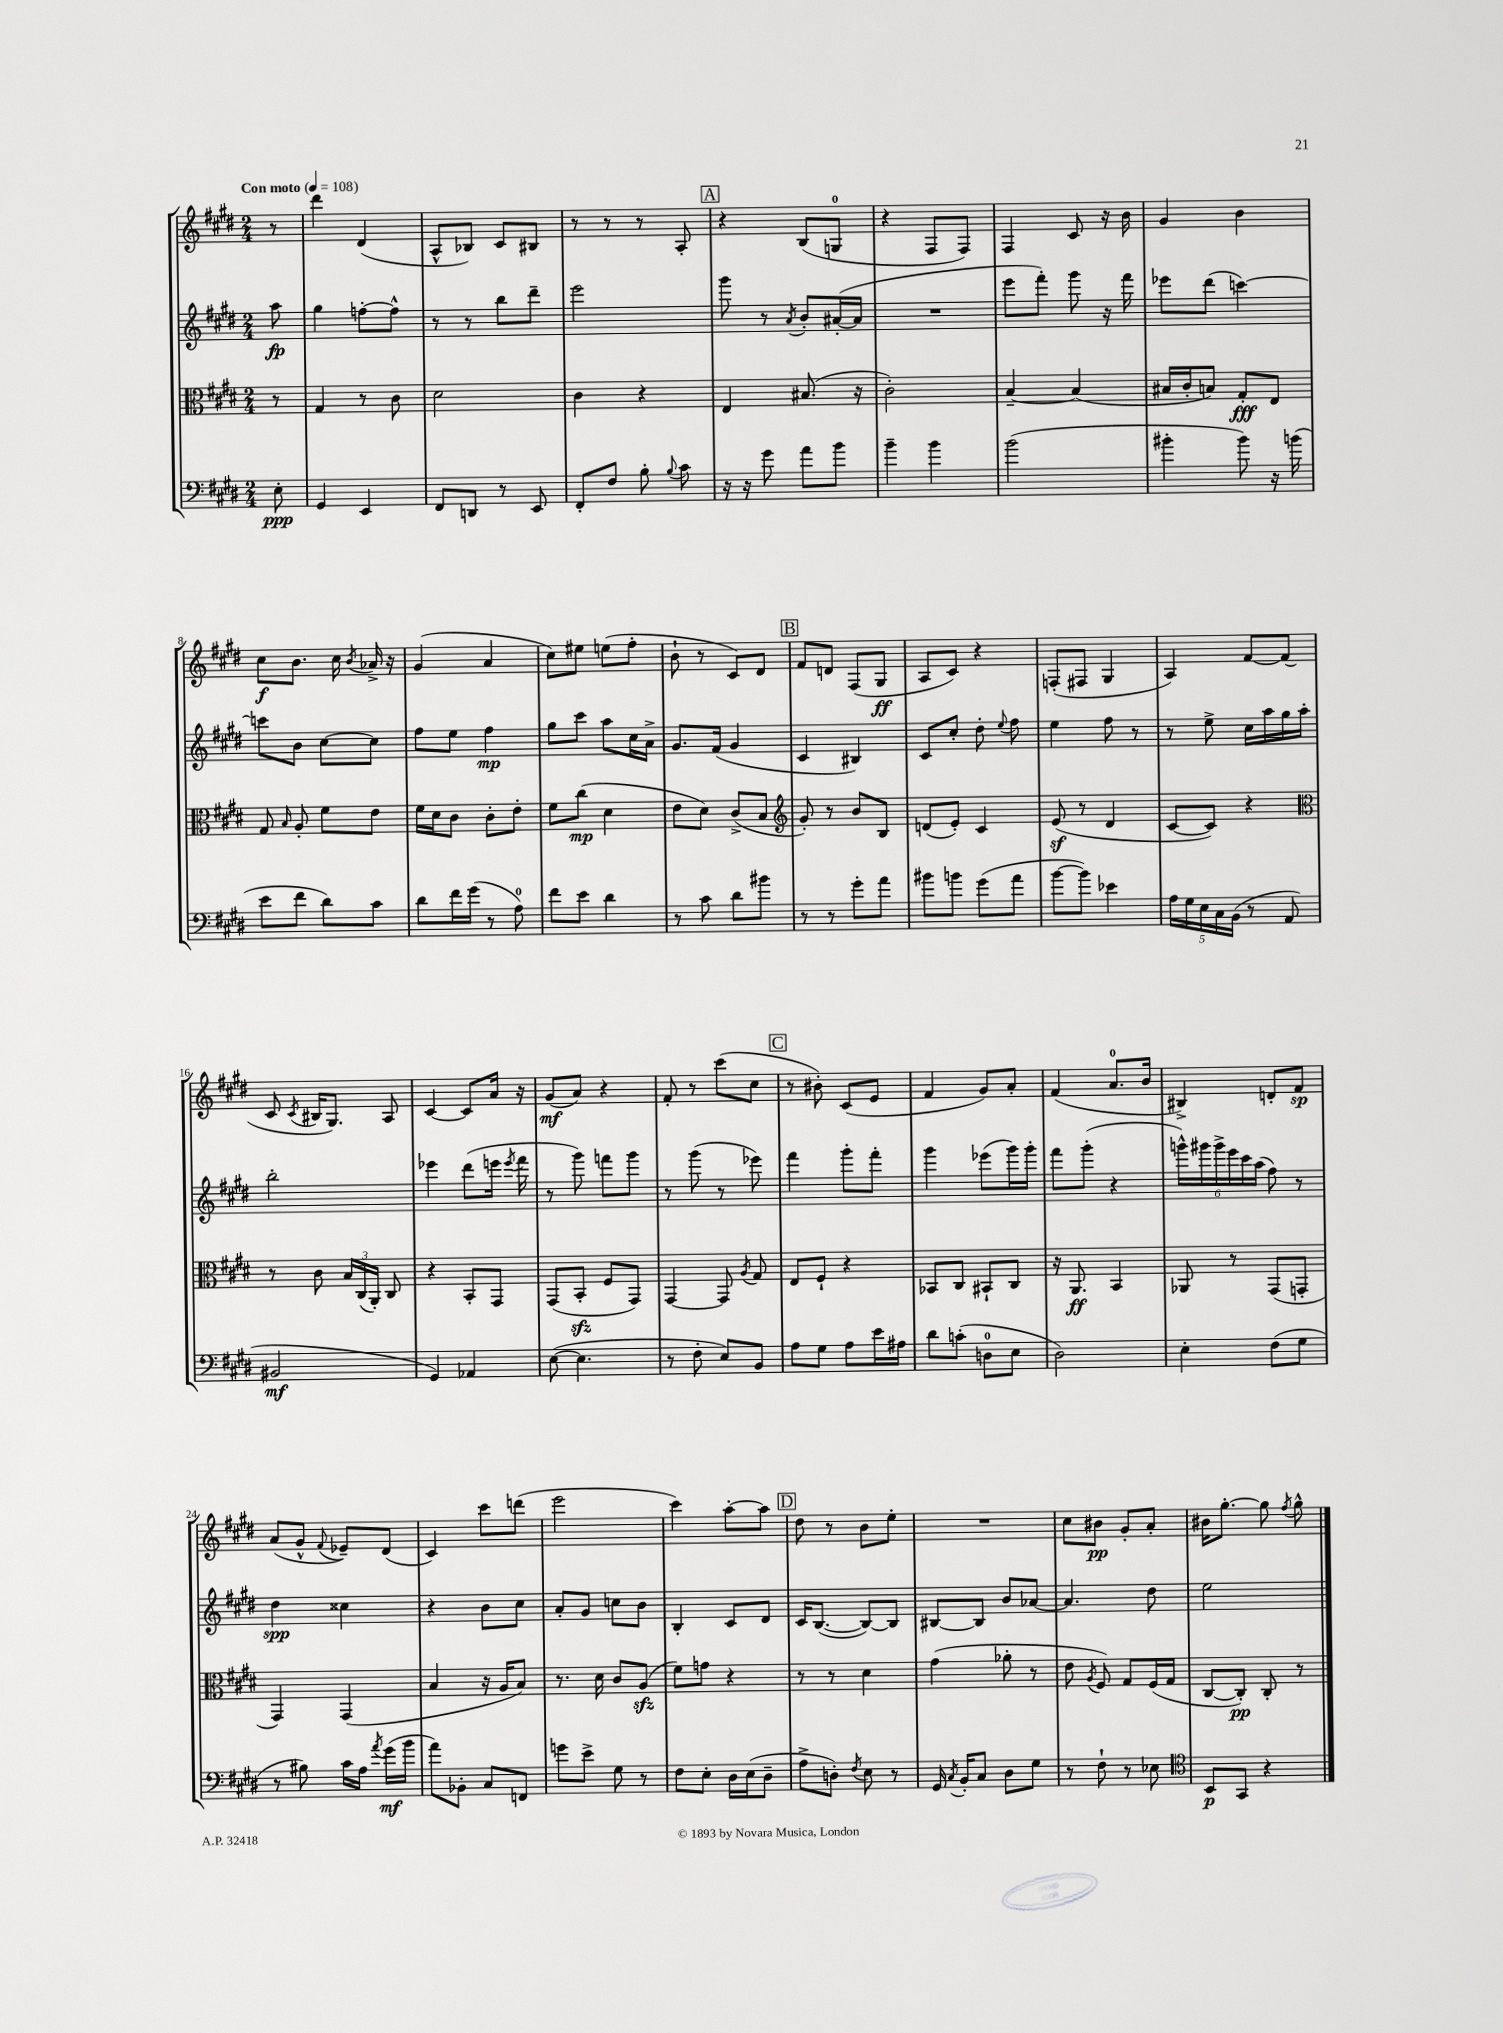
<<
\new StaffGroup <<
\new Staff = "s0" {
    \clef treble \key e \major \numericTimeSignature \time 2/4 \partial 8 \tempo "Con moto" 4 = 108
    \autoBeamOff r8 |
    dis'''4 dis'4( |
    a8[-^ bes8]) cis'8[ bis8] |
    r8 r8 r8 a8-. |
    \mark \markup { \box "A" } r4 b8[( g8]-0 |
    r4 fis8[ fis8]) |
    fis4 cis'8 r16 b'16 |
    gis'4 b'4 |
    cis''8[\f b'8.] cis''16 \acciaccatura { b'8 } aes'16-> r16 |
    gis'4( a'4 |
    cis''8[) eis''8] e''8[( fis''8]-. |
    b'8-! r8 cis'8[) dis'8] |
    \mark \markup { \box "B" } fis'8[ d'8] fis8[( gis8]\ff |
    a8[ cis'8]) r4 |
    f8[-.( fis8] gis4 |
    a4) fis'8[~ fis'8]( |
    cis'8 \acciaccatura { cis'8 } bis16[ gis8.]) a8 |
    cis'4~ cis'8[ a'16] r16 |
    gis'8[\mf( a'8]) r4 |
    fis'8-. r8 cis'''8[( cis''8] |
    \mark \markup { \box "C" } r8 bis'8-.) cis'8[( e'8] |
    fis'4 gis'8[) a'8]-. |
    fis'4( a'8.[-0 b'16] |
    bis4->) d'8[-. fis'8]\sp |
    a'8[( gis'8]-^ \appoggiatura { fis'8 } ees'8[--) dis'8]( |
    cis'4) cis'''8[ d'''8]( |
    e'''2 |
    cis'''4) a''8[~-. a''8] |
    \mark \markup { \box "D" } dis''8 r8 b'8[ e''8]-. |
    R2 |
    cis''8[ bis'8]\pp gis'8[-. a'8]-. |
    bis'16[ gis''8.]~-. gis''8 \acciaccatura { fis''8 } gis''8-^ \bar "|." |
}
\new Staff = "s1" {
    \clef treble \key e \major \numericTimeSignature \time 2/4 \partial 8
    \autoBeamOff a''8\fp |
    gis''4 f''8[~-. f''8]-^ |
    r8 r8 b''8[ dis'''8]-- |
    e'''2 |
    \mark \markup { \box "A" } gis'''8 r8 \acciaccatura { a'8 } b'8[-. ais'16~-.( ais'16] |
    R2 |
    e'''8[ fis'''8]-.) gis'''8 r16 fis'''16 |
    ees'''8[ dis'''8]( c'''4~) |
    c'''8[ b'8] cis''8[~ cis''8] |
    fis''8[ e''8] fis''4\mp |
    gis''8[ cis'''8] a''8[ cis''16 a'16]-> |
    gis'8.[ fis'16]( gis'4 |
    \mark \markup { \box "B" } cis'4 bis4) |
    cis'8[ cis''8]-. dis''8-. \appoggiatura { e''8 } fis''8 |
    e''4 fis''8 r8 |
    r8 e''8-> cis''16[ a''16 gis''16 a''16]-. |
    b''2-. |
    ees'''4 dis'''8[( e'''16] \acciaccatura { e'''8 } fis'''16 |
    r8 gis'''8) f'''8[ gis'''8] |
    r8 gis'''8( r8 ees'''8) |
    \mark \markup { \box "C" } fis'''4 gis'''8[-. fis'''8]-. |
    gis'''4 ees'''8[( gis'''16) gis'''16]-. |
    fis'''8[ gis'''8]-.( r4 |
    \tuplet 6/4 { g'''16[-^) gis'''16 gis'''16-> e'''16 cis'''16 a''16]( } fis''8) r8 |
    dis''4\spp cisis''4 |
    r4 b'8[ cis''8] |
    a'8[-. gis'8] c''8[ b'8] |
    b4-. cis'8[ dis'8] |
    \mark \markup { \box "D" } cis'16[ b8.]~( b8[~) b8] |
    bis8[~ bis8] b'8[ aes'8]~ |
    aes'4. dis''8 |
    e''2 \bar "|." |
}
\new Staff = "s2" {
    \clef alto \key e \major \numericTimeSignature \time 2/4 \partial 8
    \autoBeamOff r8 |
    gis4 r8 cis'8 |
    dis'2 |
    cis'4 r4 |
    \mark \markup { \box "A" } e4 bis8.( r16 |
    cis'2-.) |
    b4~-- b4( |
    bis16[ cis'16-. b8]) gis8[-.\fff e8] |
    gis8 \grace { b16 } a8-. fis'8[ e'8] |
    fis'16[ dis'16 cis'8] cis'8[-. e'8]-. |
    fis'8[ cis''8]\mp( dis'4 |
    e'8[ dis'8]) cis'8[->( b8] |
    \mark \markup { \box "B" } \clef treble gis'8-.) r8 b'8[ b8] |
    d'8[( e'8]-.) cis'4 |
    e'8\sf( r8 dis'4 |
    cis'8[~ cis'8]) r4 |
    \clef alto r8 cis'8 \tuplet 3/2 { b16[ cis16( a,16]-.) } cis8 |
    r4 b,8[-. gis,8] |
    gis,8[( b,8]-.\sfz fis8[ gis,8]) |
    gis,4~ gis,8 \acciaccatura { a8 } gis8 |
    \mark \markup { \box "C" } e8[ fis8]-! r4 |
    bes,8[ cis8] bis,8[-! cis8] |
    r16 a,8.\ff b,4 |
    aes,8 r8 gis,8[( g,8]-. |
    gis,4) gis,4( |
    b4 r16 a16[ b8]) |
    r8. dis'16 cis'8[ a8]\sfz( |
    fis'8[) g'8] r4 |
    \mark \markup { \box "D" } r8 r8 dis'4 |
    gis'4( aes'8-. r8 |
    e'8 \acciaccatura { a8 } fis8) gis8[ fis16( gis16] |
    cis8[~ cis8]-.\pp) cis8-. r8 \bar "|." |
}
\new Staff = "s3" {
    \clef bass \key e \major \numericTimeSignature \time 2/4 \partial 8
    \autoBeamOff e8-.\ppp |
    gis,4 e,4 |
    fis,8[ d,8] r8 e,8 |
    fis,8[-. fis8] b8-. \appoggiatura { b8 } cis'8 |
    \mark \markup { \box "A" } r16 r16 gis'8 a'8[ b'8] |
    b'4-- b'4 |
    b'2( |
    bis'4-. bis'8) r16 b'16( |
    e'8[ fis'8] dis'8[) cis'8] |
    dis'8[ fis'16 gis'16]( r8 a8-0) |
    fis'8[ e'8] dis'4 |
    r8 cis'8 dis'8[ bis'8] |
    \mark \markup { \box "B" } r8 r8 gis'8[-. a'8] |
    bis'8[ b'8] gis'8[( a'8] |
    b'8[~ b'8]) ees'4 |
    \tuplet 5/4 { a16[ gis16 e16 cis16 b,16]( } r8 a,8 |
    bis,2\mf |
    gis,4) aes,4 |
    e8~( e4. |
    r8 fis8-. e8[) b,8] |
    \mark \markup { \box "C" } a8[ gis8] a8[ e'16 ais16] |
    dis'8[ c'8]-.( d8[-0 e8] |
    dis2) |
    e4-. fis8[( gis8] |
    r8 bis8) cis'16[ a16] \acciaccatura { a'8 } gis'16[\mf( b'16] |
    a'8[) bes,8]-. cis8[ f,8] |
    g'8[ e'8]-> gis8 r8 |
    fis8[ e8]-. dis16[ e16( dis8]-- |
    \mark \markup { \box "D" } a8[-> d8]-.) \acciaccatura { fis8 } e8 r8 |
    gis,16 \acciaccatura { cis8 } b,16[-. cis8] dis8[ gis8] |
    r8 fis8-! r8 ees8 |
    \clef tenor b,8[\p gis,8] r4 \bar "|." |
}
>>
>>
